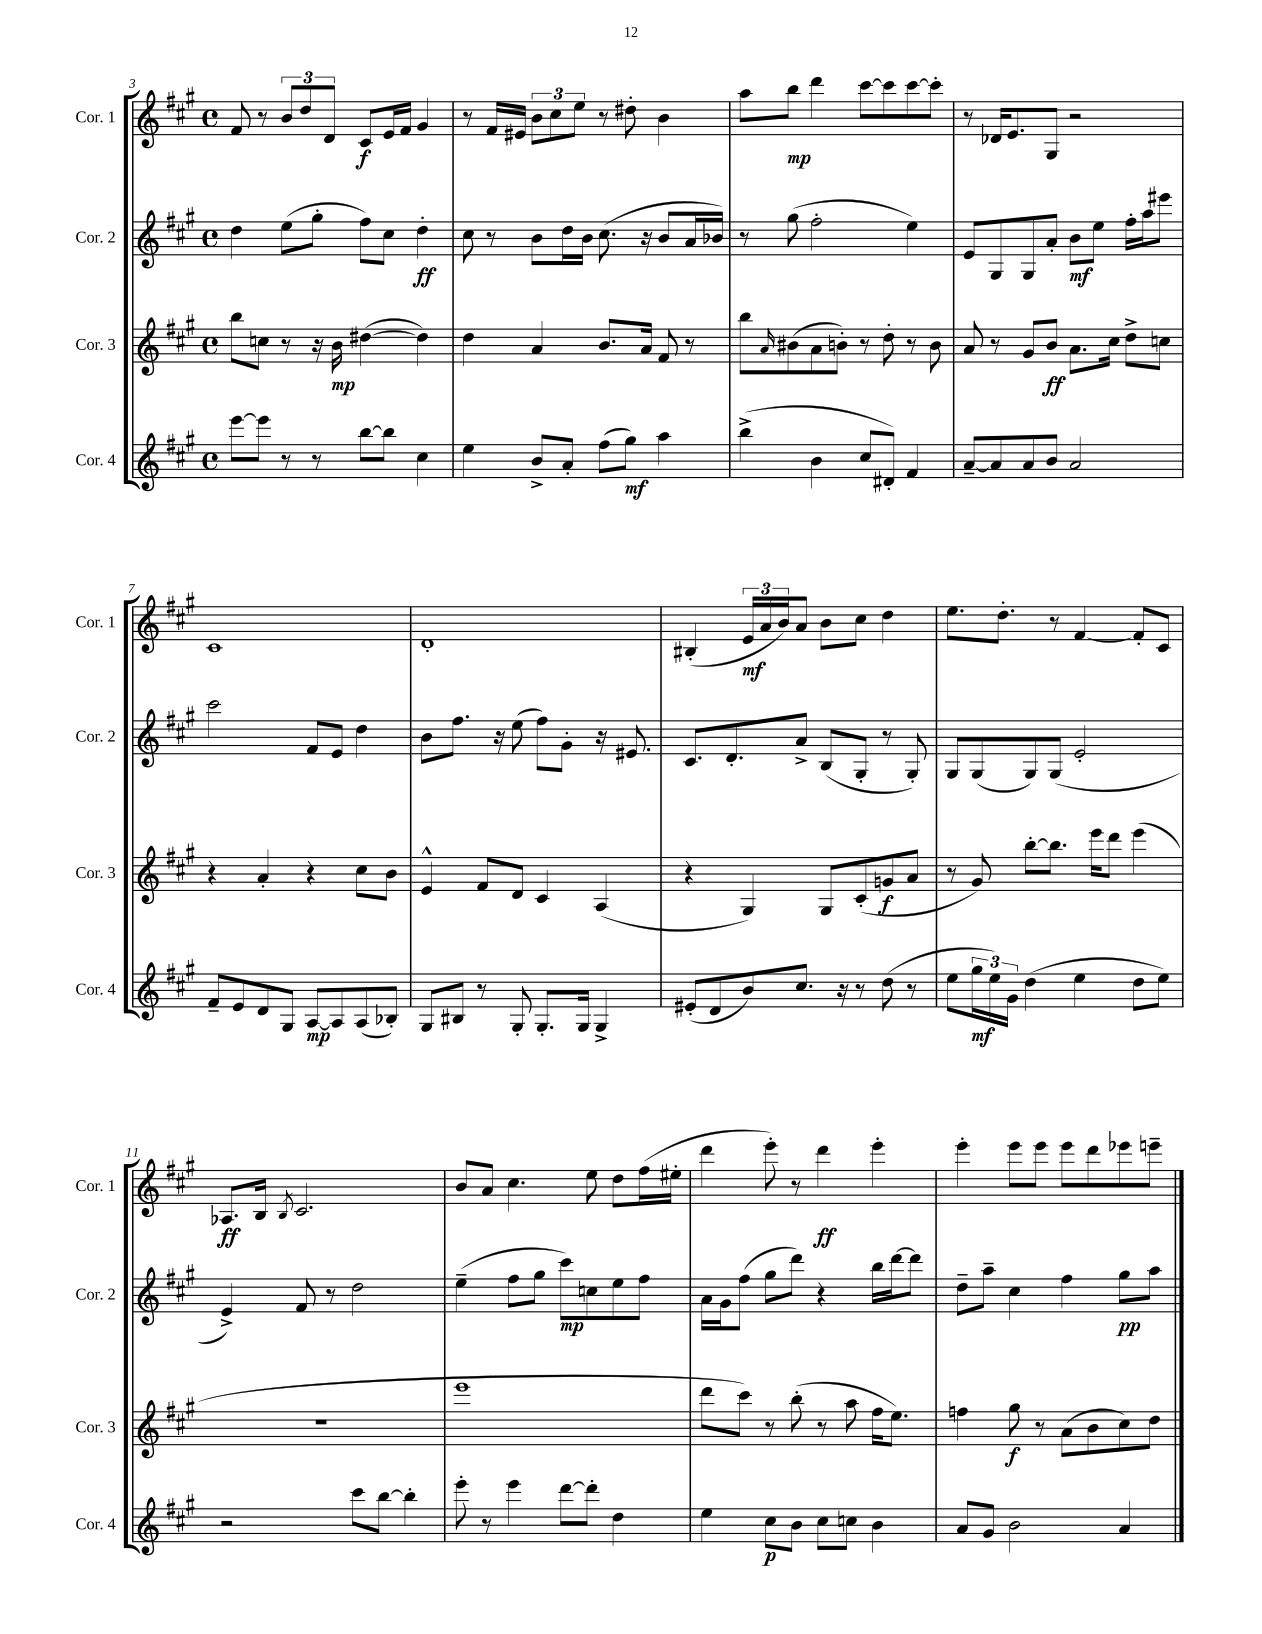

**kern	**kern	**kern	**kern
*staff4	*staff3	*staff2	*staff1
*clefG2	*clefG2	*clefG2	*clefG2
*k[f#c#g#]	*k[f#c#g#]	*k[f#c#g#]	*k[f#c#g#]
*M4/4	*M4/4	*M4/4	*M4/4
*met(c)	*met(c)	*met(c)	*met(c)
[8eee	8bb	4dd	8f#
8eee]	8cc	.	8r
8r	8r	(8ee	12b
.	.	.	12dd
8r	16r	8gg#'	.
.	.	.	12d
.	16b	.	.
[8bb	([4dd#	8ff#)	8c#
8bb]	.	8cc#	16e
.	.	.	16f#
4cc#	4dd#])	4dd'	4g#
=	=	=	=
4ee	4dd	8cc#	8r
.	.	8r	16f#
.	.	.	16e#
8b^	4a	8b	12b
.	.	.	12cc#
8a'	.	16dd	.
.	.	.	12ee
.	.	16b	.
(8ff#	8.b	(8.cc#	8r
8gg#)	.	.	8dd#'
.	16a	16r	.
4aa	8f#	8b	4b
.	8r	16a	.
.	.	16b-)	.
=	=	=	=
(4bb^	8bb	8r	8aa
.	16qqa	.	.
.	(8b#	(8gg#	8bb
4b	8a	2ff#'	4ddd
.	8b')	.	.
8cc#	8r	.	[8ccc#
8d#')	8dd'	.	8ccc#]
4f#	8r	4ee)	[8ccc#
.	8b	.	8ccc#']
=	=	=	=
[8a~	8a	8e	8r
8a]	8r	8G#	16d-
.	.	.	8.e
8a	8g#	8G#	.
8b	8b	8a'	8G#
2a	8.a	8b	2r
.	.	8ee	.
.	16cc#	.	.
.	8dd^	16ff#'	.
.	.	16aa	.
.	8cc	8eee#	.
=	=	=	=
8f#~	4r	2ccc#	1c#
8e	.	.	.
8d	4a'	.	.
8G#	.	.	.
[8A	4r	8f#	.
8A]	.	8e	.
(8A	8cc#	4dd	.
8B-')	8b	.	.
=	=	=	=
8G#	4e^^	8b	1d'
8B#	.	8.ff#	.
8r	8f#	.	.
.	.	16r	.
8G#'	8d	(8ee	.
8.G#'	4c#	8ff#)	.
.	.	8g#'	.
16G#	.	.	.
4G#^	(4A	16r	.
.	.	8.e#	.
=	=	=	=
(8e#'	4r	8.c#	(4B#'
8d	.	.	.
.	.	8.d'	.
8b)	4G#)	.	24e
.	.	.	24a
.	.	.	24b)
8.cc#	.	8a^	8a
.	8G#	(8B	8b
16r	.	.	.
8r	(8c#'	8G#'	8cc#
(8dd	8g	8r	4dd
8r	8a	8G#')	.
=	=	=	=
8ee	8r	8G#	8.ee
24gg#	8g#)	(8G#	.
24ee)	.	.	.
.	.	.	8.dd'
24g#	.	.	.
(4dd	[8bb'	8G#)	.
.	8.bb]	(8G#	8r
4ee	.	2e'	[4f#
.	16eee	.	.
.	8ddd	.	.
8dd	(4eee	.	8f#']
8ee)	.	.	8c#
=	=	=	=
2r	1r	4e^)	8.A-
.	.	.	16B
.	.	.	8qB
.	.	8f#	2.c#
.	.	8r	.
8ccc#	.	2dd	.
[8bb	.	.	.
4bb']	.	.	.
=	=	=	=
8eee'	1eee	(4ee~	8b
8r	.	.	8a
4eee	.	8ff#	4.cc#
.	.	8gg#	.
[8ddd	.	8ccc#)	.
8ddd']	.	8cc	8ee
4dd	.	8ee	8dd
.	.	8ff#	(16ff#
.	.	.	16ee#'
=	=	=	=
4ee	8ddd	16a	4ddd
.	.	16g#	.
.	8ccc#)	(8ff#	.
8cc#	8r	8gg#	8eee')
8b	(8bb'	8ddd)	8r
8cc#	8r	4r	4ddd
8cc	8aa	.	.
4b	16ff#	16bb	4eee'
.	8.ee)	[16ddd	.
.	.	8ddd]	.
=	=	=	=
8a	4ff	8dd~	4eee'
8g#	.	8aa~	.
2b	8gg#	4cc#	8eee
.	8r	.	8eee
.	(8a	4ff#	8eee
.	8b	.	8ddd
4a	8cc#)	8gg#	8eee-
.	8dd	8aa	8eee~
==	==	==	==
*-	*-	*-	*-
